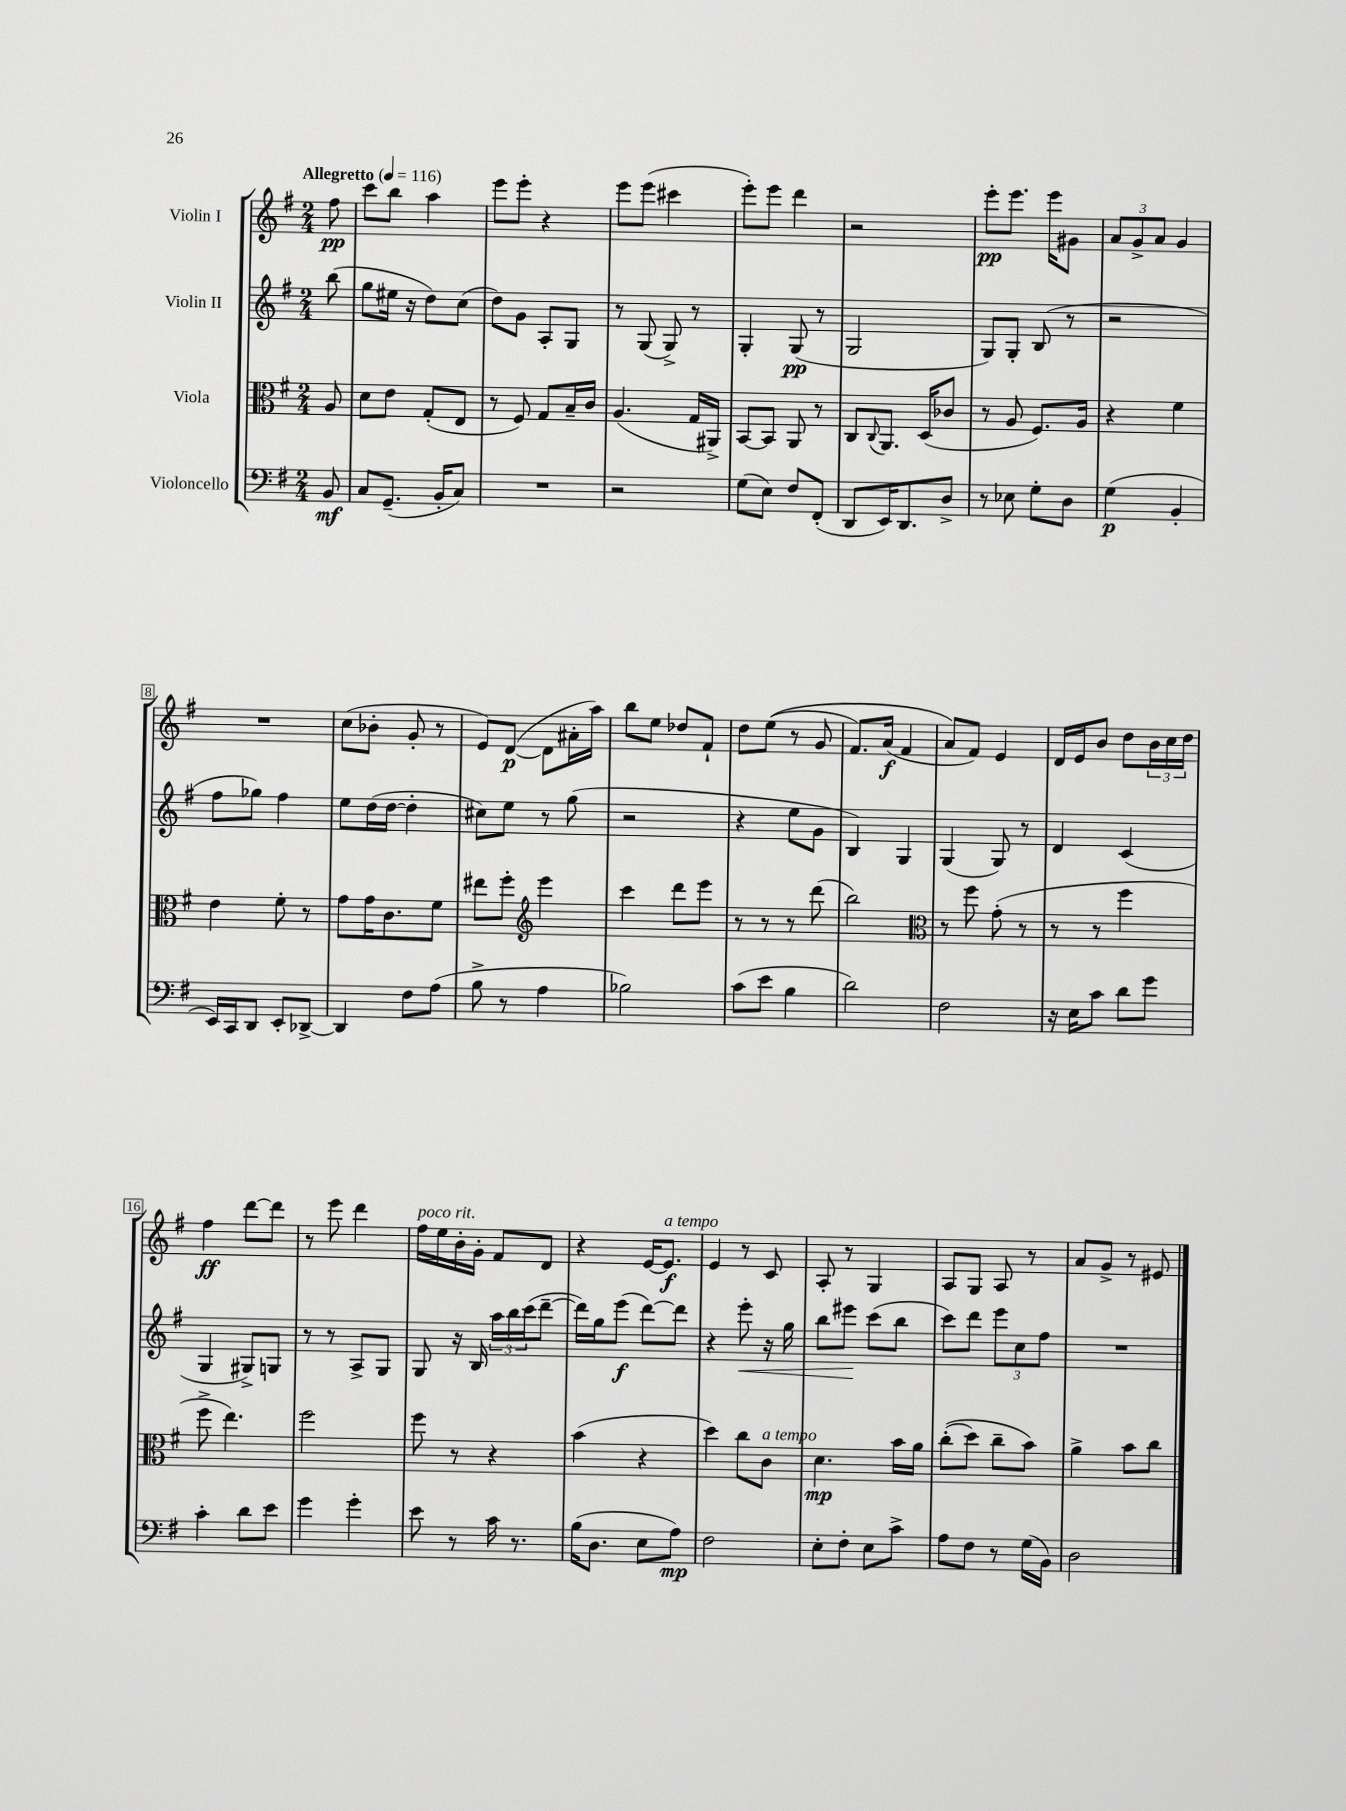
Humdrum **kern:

**kern	**kern	**kern	**kern
*staff4	*staff3	*staff2	*staff1
*clefF4	*clefC3	*clefG2	*clefG2
*k[f#]	*k[f#]	*k[f#]	*k[f#]
*M2/4	*M2/4	*M2/4	*M2/4
*MM116	*MM116	*MM116	*MM116
8BB/	8A/	(8bb\	8ff#\
=	=	=	=
8C/L	8d\L	8gg\L	8ccc\L
(8.GG~/J	8e\J	16ee#\Jk	8bb\J
.	.	16r	.
.	(8G'/L	8dd\L)	4aa\
16BB'/LK	.	.	.
8C/J)	8E/J	(8cc\J	.
=	=	=	=
2r	8r	8dd\L)	8eee\L
.	8F#/)	8g\J	8eee'\J
.	8G/L	8A'/L	4r
.	16B~/L	8G/J	.
.	16c/JJ	.	.
=	=	=	=
2r	(4.A/	8r	8eee\L
.	.	(8G/	(8eee\J
.	.	8G^/)	4ccc#\
.	16G/LL	8r	.
.	16AA#^/JJ)	.	.
=	=	=	=
(8G\L	[8BB/L	4G'/	8eee'\L)
8E\J)	8BB/]J	.	8eee\J
8F#/L	8AA/	(8G/	4ddd\
(8FF#'/J	8r	8r	.
=	=	=	=
8DD/L	8C/L	2G/	2r
.	8qqC/	.	.
16EE/K)	8.AA/J	.	.
8.DD/	.	.	.
.	(16D/LK	.	.
8D^/J	8c-/J	.	.
=	=	=	=
8r	8r	8G/L)	8eee'\L
8E-\	8A/	8G'/J	8.eee\J
8G'\L	8.F#/L)	(8B/	.
.	.	.	16eee\LK
8D\J	.	8r	8g#\J
.	16A/Jk	.	.
=	=	=	=
(4G\	4r	2r	12a/L
.	.	.	12g^/
.	.	.	12a/J
4BB'/	4f#\	.	4g/
=	=	=	=
16EE/LL)	4e\	8ff#\L	2r
16CC/J	.	.	.
8DD/J	.	8gg-\J)	.
8EE'/L	8f#'\	4ff#\	.
[8DD-^/J	8r	.	.
=	=	=	=
4DD-/]	8g\L	8ee\L	(8cc\L
.	16g\K	(16dd\L	8b-'\J
.	8.c\	[16dd\JJ	.
8F#\L	.	4dd'\]	8g'/
(8A\J	8f#\J	.	8r
=	=	=	=
8B^\	8ee#\L	8cc#\L)	8e/L)
8r	8ff#'\J	8ee\J	([8d/J
*	*clefG2	*	*
4A\	4eee\	8r	8d\]L
.	.	(8gg\	16a#'\L
.	.	.	16aa\JJ)
=	=	=	=
2B-\)	4ccc\	2r	8bb\L
.	.	.	8ee\J
.	8ddd\L	.	8dd-/L
.	8eee\J	.	8f#`/J
=	=	=	=
(8c\L	8r	4r	8dd\L
8e\J	8r	.	&((8ee\J
4B\	8r	8ee\L	8r
.	(8ddd\	8g\J	8g/
=	=	=	=
2d\)	2bb\)	4B/)	8.f#/L)
.	.	.	(16a/Jk
.	.	4G/	4f#/
=	=	=	=
*	*clefC3	*	*
2F#\	8r	(4G/	8a/L&)
.	8ff#\	.	8f#/J)
.	(8g'\	8G/)	4e/
.	8r	8r	.
=	=	=	=
16r	8r	4d/	16d/LL
16E\LK	.	.	16e/J
8c\J	8r	.	8b/J
8d\L	4ff#\	(4c/	8dd\L
8g\J	.	.	24b\L
.	.	.	24cc\
.	.	.	24dd\JJ
=	=	=	=
4c'\	8ff#^\	4G/	4ff#\
.	4.ee\)	.	.
8d\L	.	8G#^/L)	[8ddd\L
8e\J	.	8G/J	8ddd\]J
=	=	=	=
4g\	2ff#\	8r	8r
.	.	8r	8eee\
4g'\	.	8A^/L	4ddd\
.	.	8G/J	.
=	=	=	=
8e\	8ff#\	8G/	16ff#\LL
.	.	.	16ee\
8r	8r	16r	16b'\
.	.	16B/	16g'\JJ
16c\	4r	24aa\LL	8f#/L
.	.	24bb\	.
8.r	.	.	.
.	.	(24ccc\J	.
.	.	[8ddd~\J	8d/J
=	=	=	=
(16B\LK	(4b\	16ddd\]LL)	4r
8.D\J	.	16gg\J	.
.	.	(8eee\J	.
8E\L	4r	[8ddd\L)	[16e/LK
.	.	.	8.e/]J
8A\J)	.	8ddd\]J	.
=	=	=	=
2F#\	4dd\)	4r	4e/
.	8cc\L	8eee'\	8r
.	8c\J	16r	8c/
.	.	16gg\	.
=	=	=	=
8E'\L	4.d\	8bb\L	8A'/
8F#'\J	.	8eee#\J	8r
8E\L	.	(8ccc\L	4G/
8c^\J	16b\LL	8bb\J	.
.	16a\JJ	.	.
=	=	=	=
8A\L	&((8cc'\L	8ccc\L)	8A/L
8F#\J	8dd\J)	8ddd\J	8G/J
8r	8cc~\L	12eee\L	8A/
.	.	12cc\	.
(16G\LL	8b\J&)	.	8r
.	.	12ff#\J	.
16BB\JJ)	.	.	.
=	=	=	=
2D\	4a^\	2r	8a/L
.	.	.	8g^/J
.	8b\L	.	8r
.	8cc\J	.	8e#/
==	==	==	==
*-	*-	*-	*-
